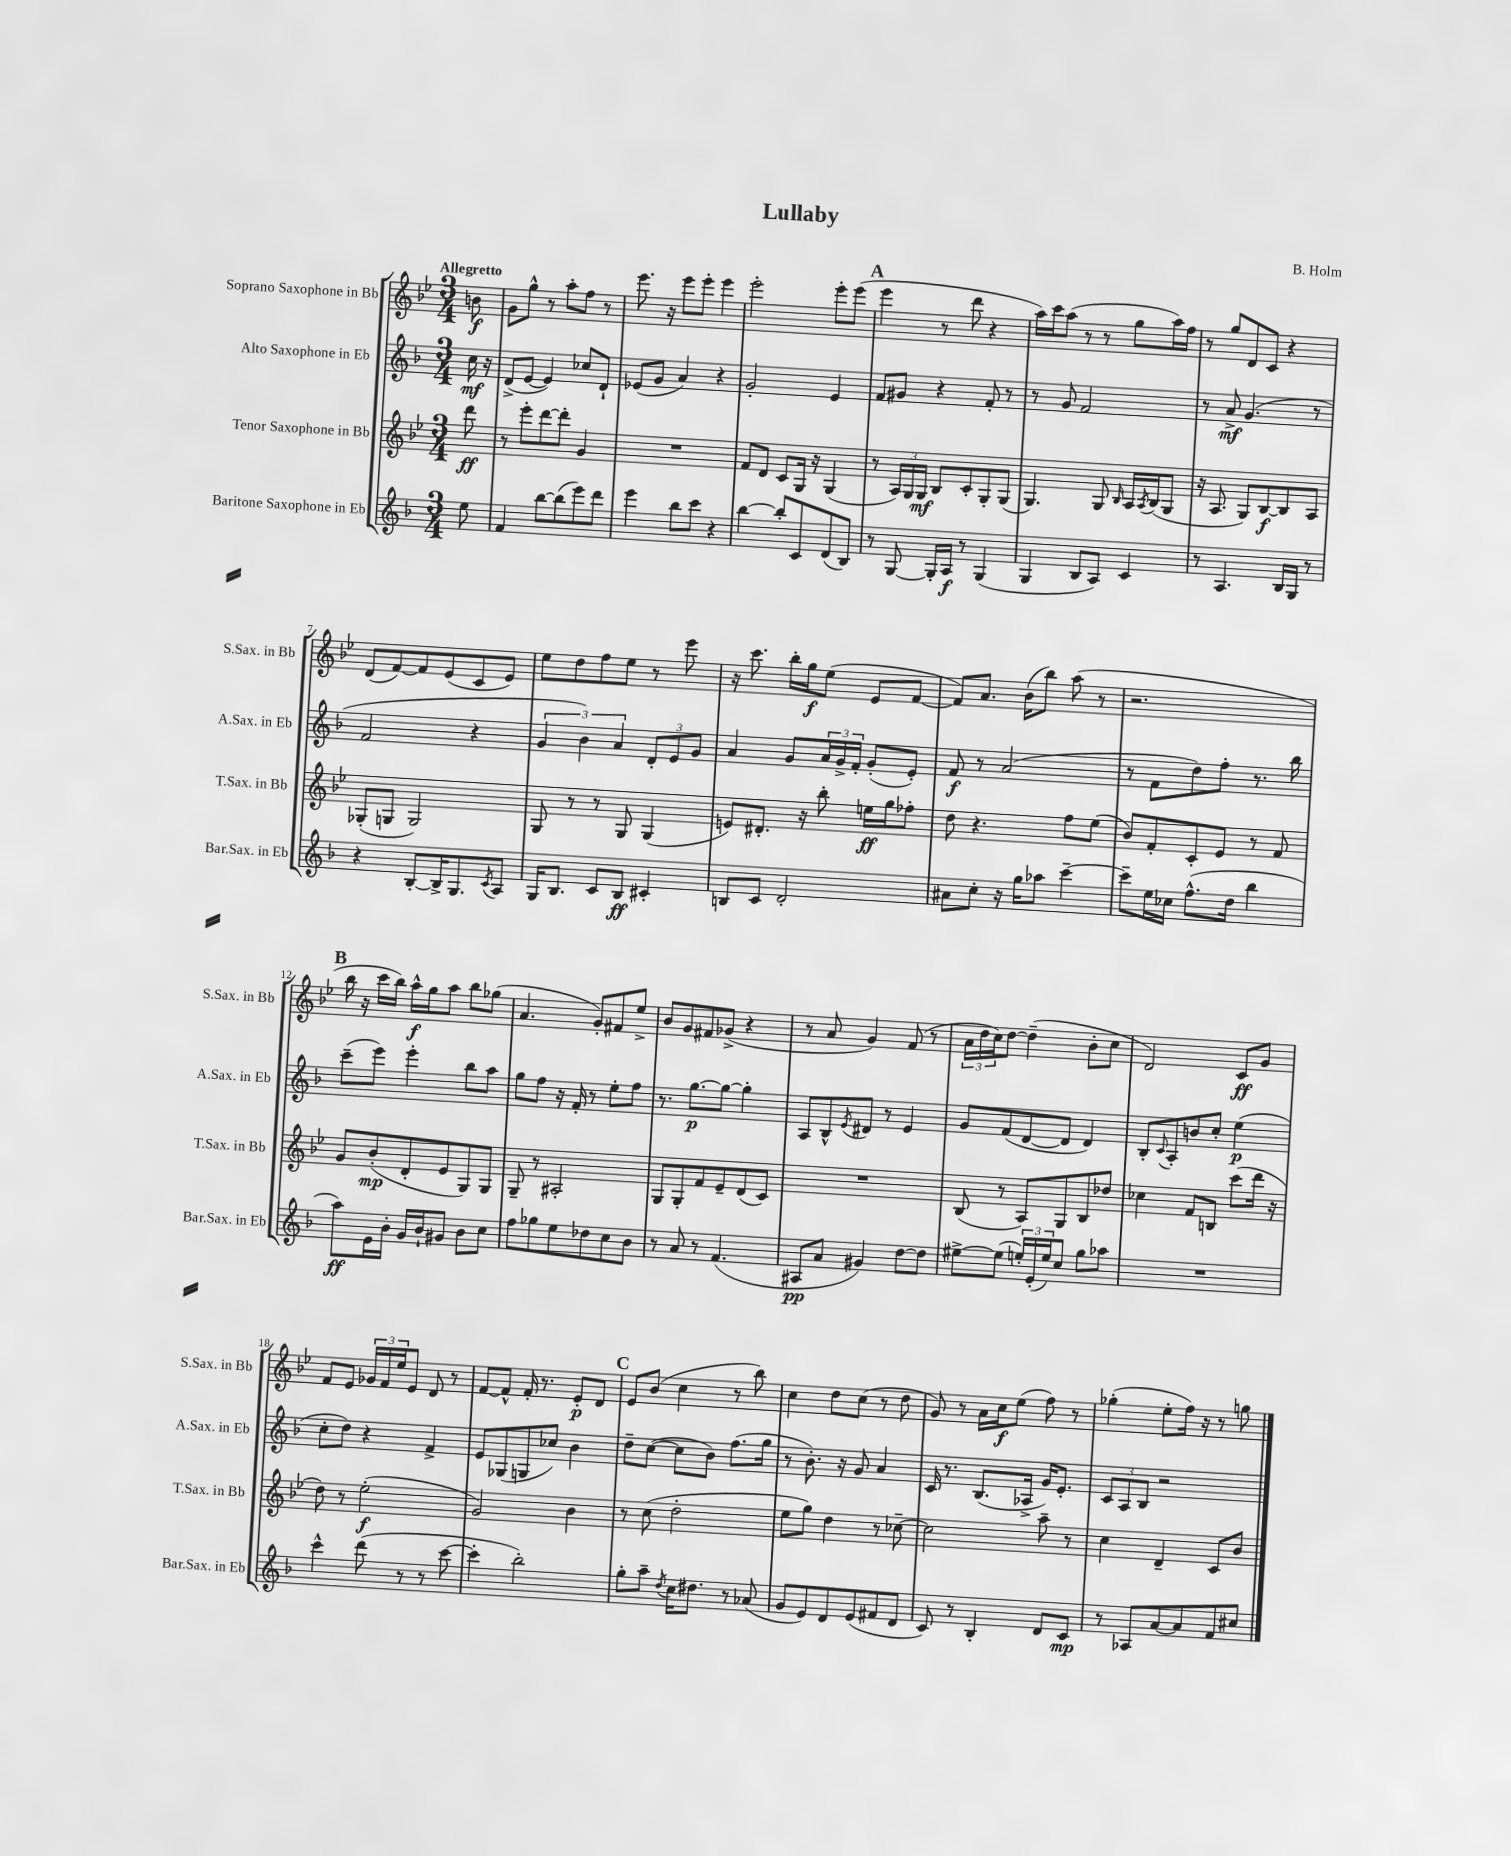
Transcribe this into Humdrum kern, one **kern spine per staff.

**kern	**dynam	**kern	**dynam	**kern	**dynam	**kern	**dynam
*part4	*part4	*part3	*part3	*part2	*part2	*part1	*part1
*staff4	*staff4	*staff3	*staff3	*staff2	*staff2	*staff1	*staff1
*I"Baritone Saxophone in Eb	*	*I"Tenor Saxophone in Bb	*	*I"Alto Saxophone in Eb	*	*I"Soprano Saxophone in Bb	*
*I'Bar.Sax. in Eb	*	*I'T.Sax. in Bb	*	*I'A.Sax. in Eb	*	*I'S.Sax. in Bb	*
*clefG2	*	*clefG2	*	*clefG2	*	*clefG2	*
*k[b-]	*	*k[b-e-]	*	*k[b-]	*	*k[b-e-]	*
*M3/4	*	*M3/4	*	*M3/4	*	*M3/4	*
=	=	=	=	=	=	=	=
!	!	!	!	!	!	!LO:TX:a:B:t=Allegretto	!
8ee\	.	8ddd\	ff	16cc\	mf	8bn\	f
.	.	.	.	16r	.	.	.
=1	=1	=1	=1	=1	=1	=1	=1
4f/	.	8r	.	(8d^/L	.	8g\L	.
.	.	8eee-'\L	.	[8e/J	.	8gg^^\J	.
[8bb-\L	.	[8ddd\	.	4e/])	.	8r	.
(8bb-\]	.	8ddd'\J]	.	.	.	8aa'\L	.
8eee\)	.	4g/	.	8cc-X/L	.	8ff\J	.
8ddd\J	.	.	.	8d`/J	.	8r	.
=2	=2	=2	=2	=2	=2	=2	=2
4eee\	.	2.r	.	(8e-X/L	.	8.eee-\	.
.	.	.	.	8g/J	.	.	.
.	.	.	.	.	.	16r	.
8bb-\L	.	.	.	4a/)	.	8eee-\L	.
8ccc\J	.	.	.	.	.	8eee-'\J	.
4r	.	.	.	4r	.	4eee-\	.
=3	=3	=3	=3	=3	=3	=3	=3
[4bb-\	.	8f/L	.	2g'/	.	2eee-'\	.
.	.	8d/J	.	.	.	.	.
8bb-'/L]	.	8c/L	.	.	.	.	.
8c/	.	16G/Jk	.	.	.	.	.
.	.	16r	.	.	.	.	.
(8d/	.	(4G/	.	4e/	.	8eee-'\L	.
8B-/J)	.	.	.	.	.	(8eee-\J	.
!!LO:REH:place=s1:t=A
=4	=4	=4	=4	=4	=4	=4	=4
8r	.	8r	.	8f/L	.	4eee-\	.
[8G/	.	24A/LL)	.	8g#X/J	.	.	.
.	.	24G/	.	.	.	.	.
.	.	24G/JJ	mf	.	.	.	.
16G'/LL]	.	8B-/L	.	4r	.	8r	.
16A/JJ	f	.	.	.	.	.	.
8r	.	8c'/	.	.	.	8ddd\	.
(4G/	.	8G'/	.	8f'/	.	4r	.
.	.	(8G/J	.	8r	.	.	.
=5	=5	=5	=5	=5	=5	=5	=5
4G/	.	4.G/)	.	8r	.	16aa\LL)	.
.	.	.	.	.	.	16ccc\J	.
.	.	.	.	8g/	.	(8aa\J	.
8B-/L	.	.	.	2f/	.	8r	.
8A/J)	.	8G/	.	.	.	8r	.
.	.	16qqB-/	.	.	.	.	.
4c/	.	16A/LL	.	.	.	8gg\L	.
.	.	8qA/	.	.	.	.	.
.	.	(16B-/J	.	.	.	.	.
.	.	8G/J	.	.	.	16aa\L)	.
.	.	.	.	.	.	16ff\JJ	.
=6	=6	=6	=6	=6	=6	=6	=6
8r	.	16r	.	8r	.	8r	.
.	.	8.A/	.	.	.	.	.
4.A/	.	.	.	8a^/	mf	8gg/L	.
.	.	8G/L)	.	(4.g/	.	8d/	.
.	.	[8B-/	f	.	.	8c/J	.
16B-/LL	.	8B-/]	.	.	.	4r	.
16G/JJ	.	.	.	.	.	.	.
8r	.	8A/J	.	8r	.	.	.
!!LO:LB:g=z
=7	=7	=7	=7	=7	=7	=7	=7
4r	.	(8G-X'/L	.	2f/	.	(8d/L	.
.	.	8Gn/J	.	.	.	[8f/)	.
[8B-'/L	.	2G/)	.	.	.	8f/]	.
16B-^/K]	.	.	.	.	.	(8e-/	.
8.G/	.	.	.	.	.	.	.
.	.	.	.	4r	.	8c/	.
8qc/	.	.	.	.	.	.	.
8A/J	.	.	.	.	.	8e-/J)	.
=8	=8	=8	=8	=8	=8	=8	=8
16G/KL	.	8G/	.	6g/	.	8ee-\L	.
8.B-/J	.	.	.	.	.	.	.
.	.	8r	.	.	.	8dd\	.
.	.	.	.	6b-\)	.	.	.
8c/L	.	8r	.	.	.	8ff\	.
.	.	.	.	6a/	.	.	.
8B-/J	ff	8G/	.	.	.	8ee-\J	.
4c#X'/	.	(4G/	.	12d'/L	.	8r	.
.	.	.	.	12e/	.	.	.
.	.	.	.	.	.	8eee-\	.
.	.	.	.	12g/J	.	.	.
=9	=9	=9	=9	=9	=9	=9	=9
8Bn/L	.	8en/L)	.	4a/	.	16r	.
.	.	.	.	.	.	8.ccc\	.
8c/J	.	8.d#X'/J	.	.	.	.	.
2d'/	.	.	.	8g/L	.	16bb-'\LL	.
.	.	16r	.	.	.	16gg\J	f
.	.	8bb-'\	.	24a/L	.	(8ee-\J	.
.	.	.	.	24g^/	.	.	.
.	.	.	.	24f'/JJ	.	.	.
.	.	16een\LL	ff	(8g'/L	.	8e-/L	.
.	.	16gg\J	.	.	.	.	.
.	.	8ff-X'\J	.	8e'/J)	.	[8f/J	.
=10	=10	=10	=10	=10	=10	=10	=10
8a#X\L	.	8dd\	.	8f/	f	8f/L])	.
8cc'\J	.	4.r	.	8r	.	8.a/J	.
16r	.	.	.	(2a/	.	.	.
16gg\KL	.	.	.	.	.	(16b-\KL	.
8aa-X\J	.	.	.	.	.	8bb-\J)	.
[4ccc~\	.	8ff\L	.	.	.	(8aa\	.
.	.	(8ee-\J	.	.	.	8r	.
=11	=11	=11	=11	=11	=11	=11	=11
8ccc~\L]	.	8b-/L)	.	8r	.	2.r	.
16ee\L	.	8f'/	.	8f\L	.	.	.
16cc-X\JJ	.	.	.	.	.	.	.
(8.ff^^\L	.	8c'/	.	8dd\)	.	.	.
.	.	8e-/J	.	8ff'\J	.	.	.
16dd\Jk	.	.	.	.	.	.	.
4bb-\	.	8r	.	8.r	.	.	.
.	.	8f/	.	.	.	.	.
.	.	.	.	16bb-\	.	.	.
!!LO:LB:g=z
!!LO:REH:place=s1:t=B
=12	=12	=12	=12	=12	=12	=12	=12
8aa\L)	ff	8g/L	.	(8ccc~\L	.	16bb-\	.
.	.	.	.	.	.	16r	.
16e\L	.	(8b-'/	mp	8eee\J)	.	16ccc\LL	.
16b-'\JJ	.	.	.	.	.	16bb-\JJ)	.
16g/LL	.	8d'/	.	4eee'\	.	16aa^^\LL	f
16b-`/J	.	.	.	.	.	16gg\J	.
8g#X/J	.	8e-/	.	.	.	8aa\J	.
8b-\L	.	8G/)	.	8bb-\L	.	8bb-\L	.
8cc\J	.	8G/J	.	8aa\J	.	(8gg-X\J	.
=13	=13	=13	=13	=13	=13	=13	=13
8ff\L	.	8G~/	.	8gg\L	.	4.a/	.
8gg-X\	.	8r	.	8ff\J	.	.	.
8ee\	.	2A#X'/	.	16r	.	.	.
.	.	.	.	16f'/	.	.	.
8dd-X\	.	.	.	8r	.	8g'/L)	.
8cc\	.	.	.	8ee'\L	.	8f#X/	.
8b-\J	.	.	.	8ff\J	.	8ee-^/J	.
=14	=14	=14	=14	=14	=14	=14	=14
8r	.	8G/L	.	8.r	.	8b-/L	.
8a/	.	8G'/	.	.	.	8g/	.
.	.	.	.	[8.gg\L	p	.	.
8r	.	8f/	.	.	.	8f#X/	.
(4.f/	.	8e-~/	.	8gg\J_	.	(8g-X^/J	.
.	.	(8d/	.	4gg'\]	.	4r	.
.	.	8c/J)	.	.	.	.	.
=15	=15	=15	=15	=15	=15	=15	=15
8A#X/L	pp	2.r	.	8A/L	.	8r	.
8a/J	.	.	.	8B-^^/	.	8a/	.
.	.	.	.	8qe/	.	.	.
4g#X/)	.	.	.	8d#X/J	.	4g/)	.
.	.	.	.	8r	.	.	.
[8dd\L	.	.	.	4e/	.	(8f/	.
8dd\J]	.	.	.	.	.	8r	.
=16	=16	=16	=16	=16	=16	=16	=16
[8ee#X^\L	.	(8B-/	.	8g/L	.	24a\LL	.
.	.	.	.	.	.	24dd\	.
.	.	.	.	.	.	24cc\J)	.
(8ee#\J]	.	8r	.	(8f/	.	[8dd\J	.
24een'/LL)	.	8A/L)	.	[8d/	.	(4dd~\]	.
(24e'/	.	.	.	.	.	.	.
24ee/J)	.	.	.	.	.	.	.
8cc/J	.	8G/	.	8d/J]	.	.	.
8gg\L	.	8B-/	.	4d/)	.	8b-'\L	.
8aa-X\J	.	8dd-X/J	.	.	.	8cc\J	.
=17	=17	=17	=17	=17	=17	=17	=17
2.r	.	4cc-X\	.	8B-'/L	.	2d/)	.
.	.	.	.	8qqc/	.	.	.
.	.	.	.	8A'/	.	.	.
.	.	8f/L	.	8bn/	.	.	.
.	.	8Bn/J	.	8cc'/J	.	.	.
.	.	(8ccc\L	.	(4ee\	p	8c/L	ff
.	.	16ddd\Jk	.	.	.	8g/J	.
.	.	16r	.	.	.	.	.
!!LO:LB:g=z
=18	=18	=18	=18	=18	=18	=18	=18
4ccc^^\	.	8dd\)	.	8cc'\L	.	8f/L	.
.	.	8r	.	8dd\J)	.	8e-/J	.
(8ddd\	.	(2ee-'\	f	4r	.	24g-X/LL	.
.	.	.	.	.	.	24f/	.
.	.	.	.	.	.	24ee-/J	.
8r	.	.	.	.	.	8e-/J	.
8r	.	.	.	4f^/	.	8d/	.
[8ccc\	.	.	.	.	.	8r	.
=19	=19	=19	=19	=19	=19	=19	=19
4ccc'\]	.	2g/)	.	8e/L	.	[8f/L	.
.	.	.	.	(8G-X/	.	8f^^/J]	.
2bb-'\)	.	.	.	8Gn/	.	16f'/	.
.	.	.	.	.	.	8.r	.
.	.	.	.	8cc-X/J)	.	.	.
.	.	4b-\	.	4b-\	.	8e-'/L	p
.	.	.	.	.	.	8d/J	.
!!LO:REH:place=s1:t=C
=20	=20	=20	=20	=20	=20	=20	=20
8gg'\L	.	8r	.	8dd~\L	.	8e-/L	.
8aa~\J	.	(8cc\	.	([8cc\J	.	(8b-/J	.
8qdd/	.	.	.	.	.	.	.
16cc\KL	.	2dd'\	.	8cc\L]	.	4cc\	.
8.dd#X\J	.	.	.	.	.	.	.
.	.	.	.	8b-\J)	.	.	.
8r	.	.	.	(8.ff\L	.	8r	.
(8a-X/	.	.	.	.	.	8bb-\)	.
.	.	.	.	16gg\Jk	.	.	.
=21	=21	=21	=21	=21	=21	=21	=21
8g/L	.	8ee-\L	.	8r	.	4cc\	.
8e/)	.	8gg\J)	.	8.b-'\)	.	.	.
8d/	.	4dd\	.	.	.	8dd\L	.
.	.	.	.	16r	.	.	.
(8e/	.	.	.	8g/	.	(8cc\J	.
8f#X/	.	8r	.	4a/	.	8r	.
8d/J	.	[8cc-X~\	.	.	.	8dd\	.
=22	=22	=22	=22	=22	=22	=22	=22
8c/)	.	2cc-\]	.	16c/	.	8g/)	.
.	.	.	.	8.r	.	.	.
8r	.	.	.	.	.	8r	.
4B-'/	.	.	.	(8.B-/L	.	16a\LL	.
.	.	.	.	.	.	16cc\J	f
.	.	.	.	.	.	(8ee-\J	.
.	.	.	.	16A-X^/Jk	.	.	.
8d/L	.	8aa~\	.	16g/KL)	.	8ff\)	.
.	.	.	.	8.e'/J	.	.	.
8c/J	mp	8r	.	.	.	8r	.
=23	=23	=23	=23	=23	=23	=23	=23
8r	.	4cc\	.	12c/L	.	(4gg-X'\	.
.	.	.	.	12A/	.	.	.
8A-X/L	.	.	.	.	.	.	.
.	.	.	.	12B-/J	.	.	.
[8a/	.	4d~/	.	2r	.	8ee-'\L	.
8a/]	.	.	.	.	.	16ff\Jk)	.
.	.	.	.	.	.	16r	.
8f/	.	8c/L	.	.	.	8r	.
8cc#X/J	.	8b-/J	.	.	.	8ggn\	.
==	==	==	==	==	==	==	==
*-	*-	*-	*-	*-	*-	*-	*-
